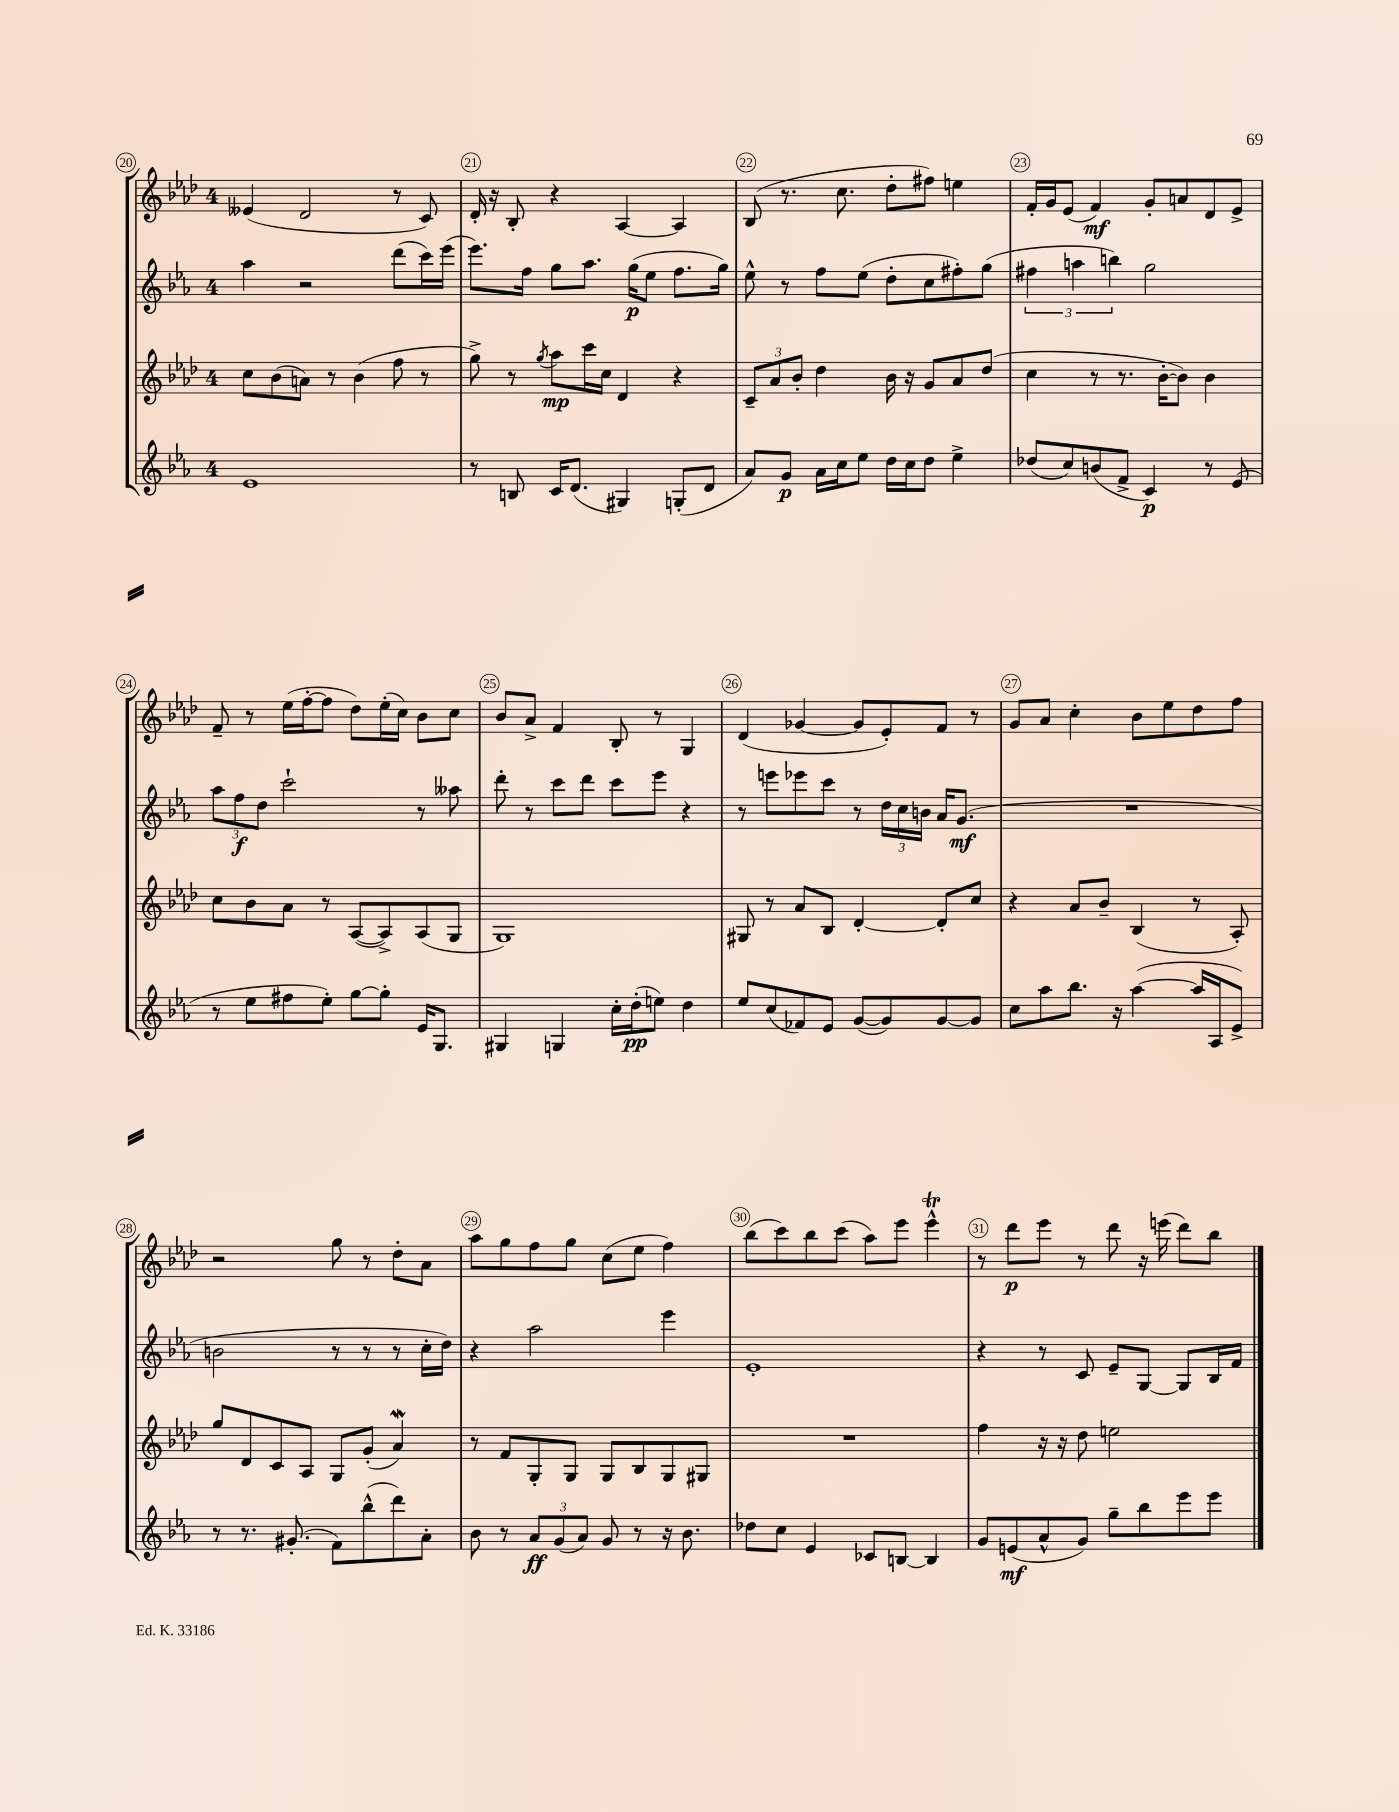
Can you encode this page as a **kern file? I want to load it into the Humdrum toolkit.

**kern	**kern	**kern	**kern
*staff4	*staff3	*staff2	*staff1
*clefG2	*clefG2	*clefG2	*clefG2
*k[b-e-a-]	*k[b-e-a-d-]	*k[b-e-a-]	*k[b-e-a-d-]
*M4/4	*M4/4	*M4/4	*M4/4
1e-	8cc	4aa-	(4e--
.	(8b-	.	.
.	8a)	2r	2d-
.	8r	.	.
.	(4b-	.	.
.	8ff	(8ddd	8r
.	8r	16ccc)	8c)
.	.	(16eee-	.
=	=	=	=
8r	8gg^)	8.eee-)	16d-'
.	.	.	16r
8B	8r	.	8B-'
.	.	16ff	.
.	8qgg	.	.
16c	8aa-	8gg	4r
(8.d	.	.	.
.	16ccc	8.aa-	.
.	16cc	.	.
4G#)	4d-	.	[4A-
.	.	(16gg	.
.	.	8ee-	.
(8G'	4r	8.ff	4A-]
8d	.	.	.
.	.	16gg)	.
=	=	=	=
8a-)	12c~	8ee-^^	(8B-
.	12a-	.	.
8g	.	8r	8.r
.	12b-'	.	.
16a-	4dd-	8ff	.
16cc	.	.	8.cc
8ee-	.	(8ee-	.
16dd	16b-	8dd'	8dd-'
16cc	16r	.	.
8dd	8g	8cc	8ff#)
4ee-^	8a-	8ff#')	4ee
.	(8dd-	(8gg	.
=	=	=	=
(8dd-	4cc	6ff#	16f'
.	.	.	16g
8cc)	.	.	(8e-
.	.	6aa	.
(8b	8r	.	4f)
.	.	6bb)	.
8f^	8.r	.	.
4c)	.	2gg	8g'
.	[16b-'	.	.
.	8b-])	.	8a
8r	4b-	.	8d-
(8e-	.	.	8e-^
=	=	=	=
8r	8cc	12aa-	8f~
.	.	12ff	.
8ee-	8b-	.	8r
.	.	12dd	.
8ff#	8a-	2ccc`	(16ee-
.	.	.	[16ff'
8ee-')	8r	.	8ff]
[8gg	([8A-	.	8dd-)
8gg']	8A-^])	.	(16ee-'
.	.	.	16cc)
16e-	(8A-	8r	8b-
8.G	.	.	.
.	8G	8aa--	8cc
=	=	=	=
4G#	1G)	8ddd'	8b-
.	.	8r	8a-^
4G	.	8ccc	4f
.	.	8ddd	.
16cc'	.	8ccc	8B-'
(16dd'	.	.	.
8ee)	.	8eee-	8r
4dd	.	4r	4G
=	=	=	=
8ee-	8G#	8r	(4d-
(8cc	8r	8eee	.
8f-)	8a-	8eee-	[4g-
8e-	8B-	8ccc	.
([8g	[4d-'	8r	8g-]
8g])	.	24dd	8e-')
.	.	24cc	.
.	.	24b	.
[8g	8d-']	16a-	8f
.	.	(8.g	.
8g]	8cc	.	8r
=	=	=	=
8cc	4r	1r	8g
8aa-	.	.	8a-
8.bb-	8a-	.	4cc'
.	8b-~	.	.
16r	.	.	.
([4aa-	(4B-	.	8b-
.	.	.	8ee-
16aa-]	8r	.	8dd-
16A-	.	.	.
8e-^)	8A-')	.	8ff
=	=	=	=
8r	8gg	2b	2r
8.r	8d-	.	.
.	8c	.	.
(8.g#'	.	.	.
.	8A-	.	.
8f)	8G	8r	8gg
(8bb-^^	(8g'	8r	8r
8ddd)	4a-)	8r	8dd-'
8a-'	.	16cc'	8a-
.	.	16dd)	.
=	=	=	=
8b-	8r	4r	8aa-
8r	8f	.	8gg
12a-	8G'	2aa-	8ff
(12g	.	.	.
.	8G	.	8gg
12a-)	.	.	.
8g	8G	.	(8cc
8r	8B-	.	8ee-
16r	8G	4eee-	4ff)
8.b-	.	.	.
.	8G#	.	.
=	=	=	=
8dd-	1r	1e-'	(8bb-
8cc	.	.	8ccc)
4e-	.	.	8bb-
.	.	.	(8ccc
8c-	.	.	8aa-)
[8B	.	.	8eee-
4B]	.	.	4eee-^^
=	=	=	=
8g	4ff	4r	8r
(8e	.	.	8ddd-
8a-^^	16r	8r	8eee-
.	16r	.	.
8g)	8dd-	8c	8r
8gg~	2ee	8e-~	8ddd-
8bb-	.	[8G	16r
.	.	.	(16eee
8eee-	.	8G]	8ddd-)
8eee-	.	16B-	8bb-
.	.	16f	.
==	==	==	==
*-	*-	*-	*-
